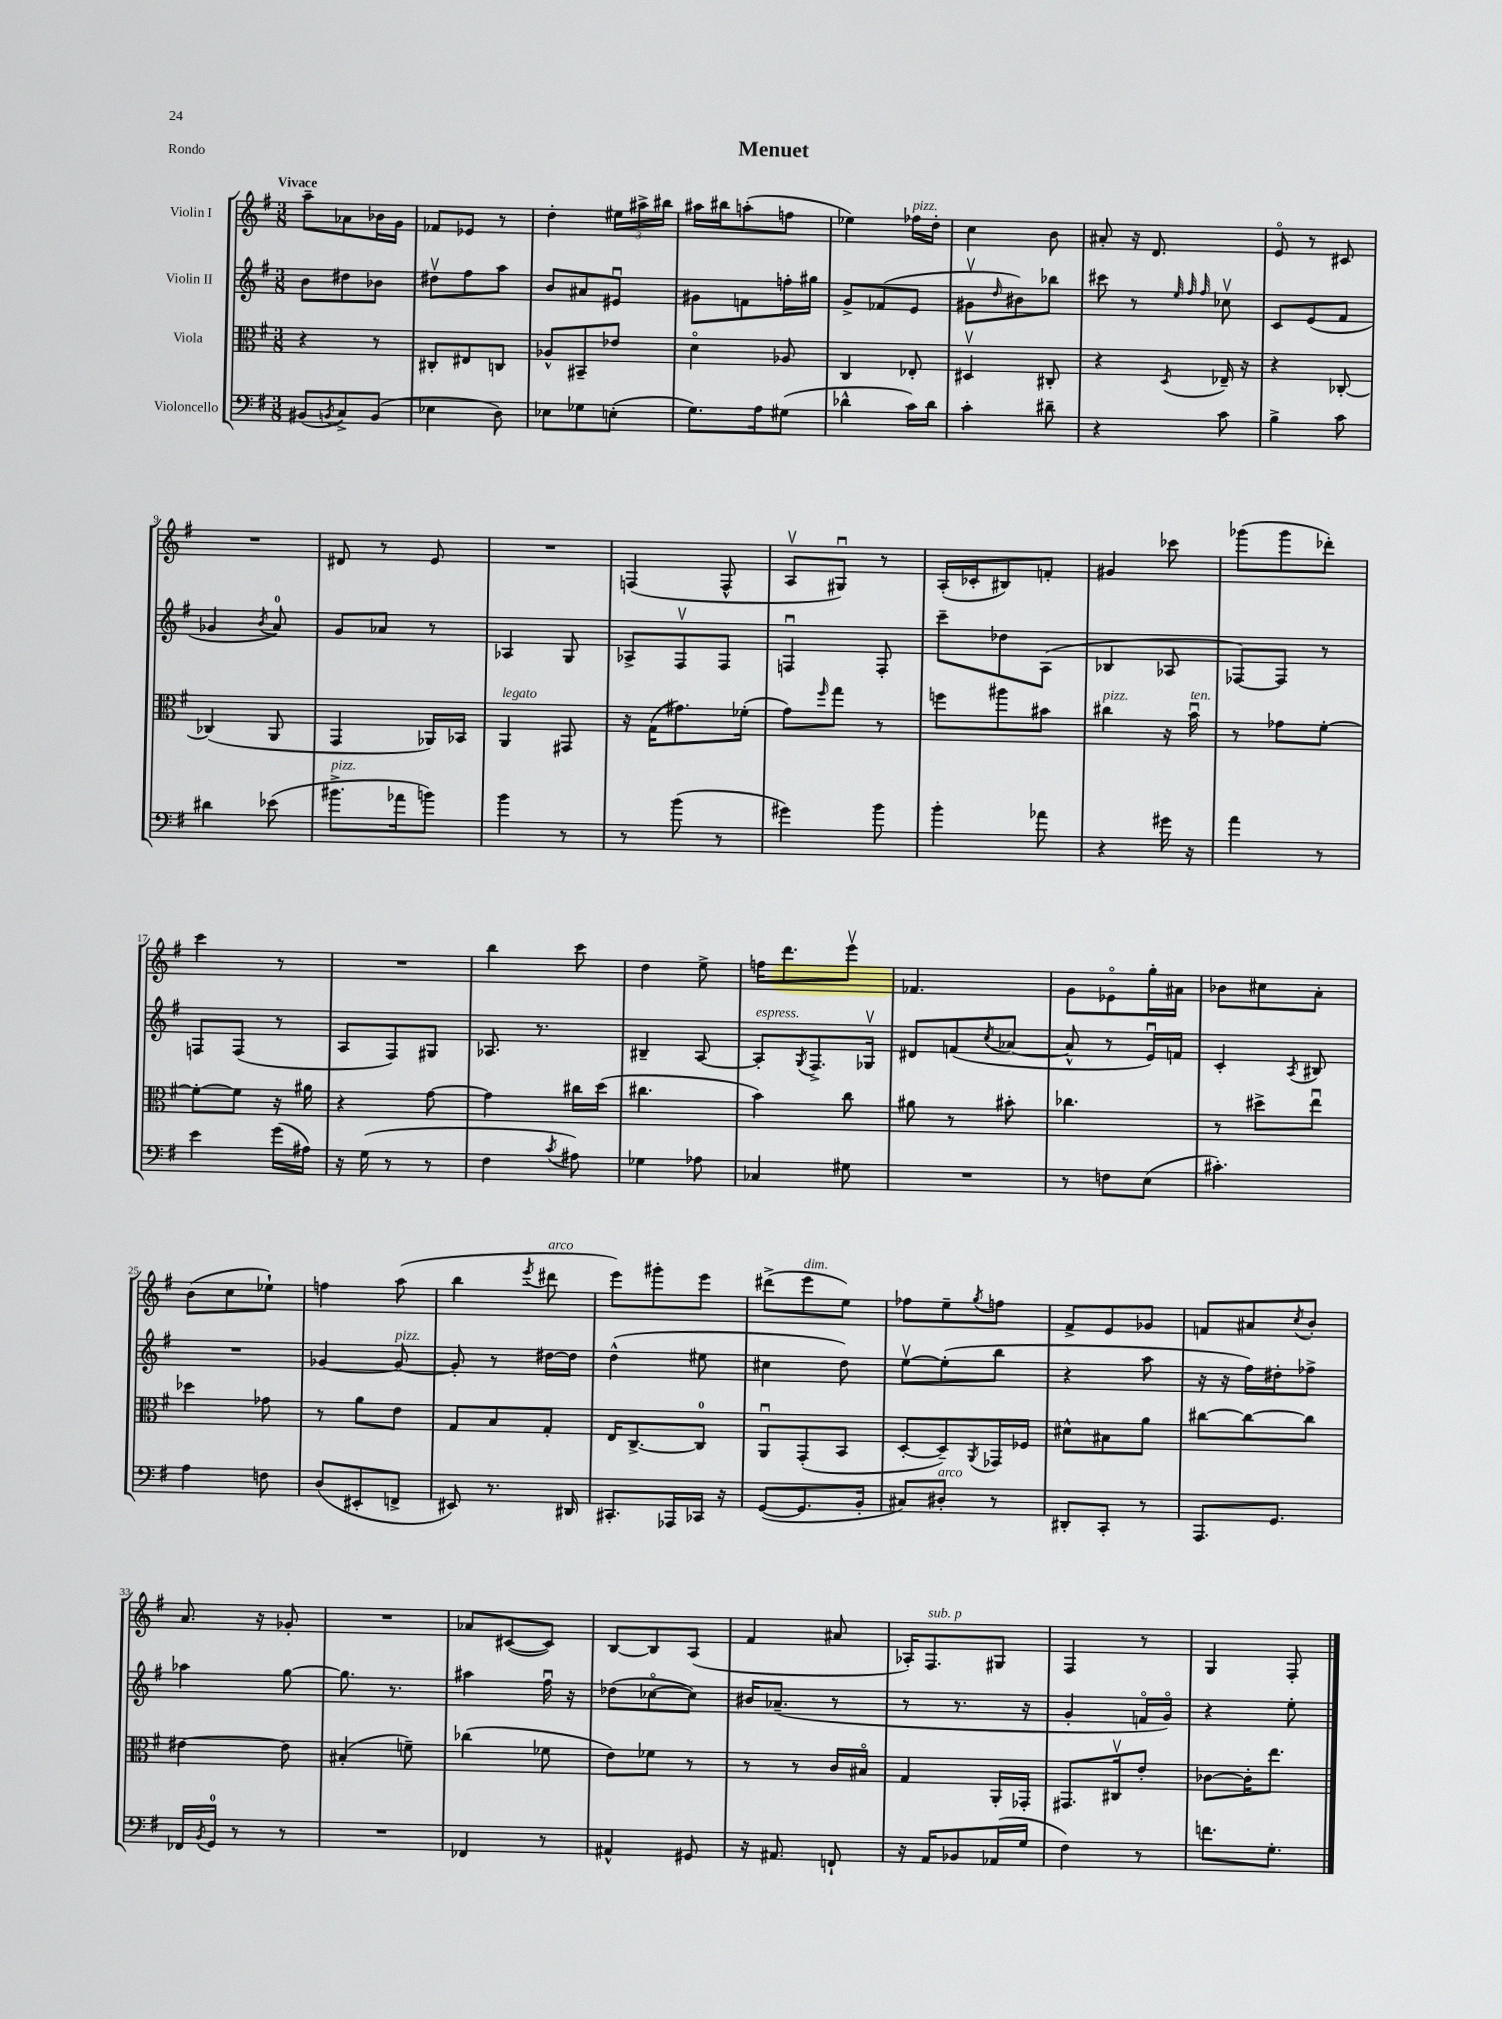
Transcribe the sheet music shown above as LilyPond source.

\header { title = "Menuet" piece = "Rondo" }
<<
\new StaffGroup <<
\new Staff = "s0" \with { instrumentName = "Violin I" } {
    \clef treble \key g \major \numericTimeSignature \time 3/8 \tempo "Vivace"
    a''8-- aes'8 bes'16 g'16 |
    fes'8 ees'8 r8 |
    d''4-. \tuplet 3/2 { eis''16 ais''16-> bis''16 } |
    ais''16 bis''16 a''8-.( f''8 |
    ees''4) fes''16^\markup { \italic "pizz." } d''16-. |
    c''4 b'8 |
    ais'8-. r16 d'8. |
    e'8\flageolet r8 cis'8 |
    R4. |
    dis'8 r8 e'8 |
    R4. |
    f4( f8-^ |
    a8\upbow gis8\downbow) r8 |
    a16-.( ces'16-. bis8) f'8-. |
    gis'4 ces'''8 |
    ges'''8( ges'''8 des'''8-.) |
    c'''4 r8 |
    R4. |
    b''4 c'''8 |
    d''4 e''8-> |
    f''16 d'''8. e'''8\upbow |
    fes'4. |
    g'8 ees'8\flageolet g''16-. ais'16 |
    bes'8 cis''8 a'8-. |
    b'8( c''8 ees''8-!) |
    f''4 a''8( |
    b''4 \acciaccatura { e'''8 } dis'''8^\markup { \italic "arco" } |
    e'''8) gis'''8-. e'''8 |
    dis'''8->( e'''8^\markup { \italic "dim." } e''8) |
    fes''8 e''8-- \acciaccatura { g''8 } f''8 |
    fis'8-> e'8 ges'8 |
    f'8 ais'8 \acciaccatura { c''8 } b'8-. |
    a'8. r16 ges'8-. |
    R4. |
    aes'8 cis'8~( cis'8) |
    b8~ b8 a8( |
    fis'4 ais'8 |
    aes16-.) fis8.^\markup { \italic "sub. p" } gis8 |
    fis4 r8 |
    g4 fis8-. \bar "|." |
}
\new Staff = "s1" \with { instrumentName = "Violin II" } {
    \clef treble \key g \major \numericTimeSignature \time 3/8
    b'8 dis''8 bes'8 |
    dis''8\upbow fis''8 a''8 |
    b'8 ais'8 eis'8\downbow |
    gis'8 f'8 f''16-. gis''16 |
    g'8-> fes'8( e'8 |
    gis'8\upbow \grace { d''16 } bis'8) bes''8 |
    cis'''8 r8 \grace { e''32 fis''32 fis''32 } ces''8\upbow |
    c'8 e'8( fis'8 |
    ges'4 \acciaccatura { b'8 } a'8-0) |
    g'8 aes'8 r8 |
    aes4 g8 |
    aes8-> fis8\upbow fis8 |
    f4\downbow f8-. |
    c'''8-- des''8 a8( |
    bes4 aes8 |
    fes8~) fes8 r8 |
    f8 f8( r8 |
    a8 fis8) gis8 |
    aes8. r8. |
    bis4-- a8~ |
    a8-.^\markup { \italic "espress." } \acciaccatura { g8 } fis8.-> ges16\upbow |
    dis'8 f'8( \acciaccatura { c''8 } aes'8~ |
    aes'8-^ r8 e'16\downbow) f'16 |
    c'4-. \acciaccatura { a8 } bis8 |
    R4. |
    ges'4~ ges'8~^\markup { \italic "pizz." } |
    ges'8-. r8 dis''16~ dis''16 |
    d''4-^( eis''8 |
    cis''4 d''8) |
    e''8~\upbow e''8-.( b''8 |
    r4 a''8 |
    r16 r16 fis''16) dis''16-. fes''8-> |
    aes''4 g''8~ |
    g''8. r8. |
    ais''4 fis''16\downbow r16 |
    des''8( ces''8~\flageolet ces''8) |
    bis'16 aes'8.--( r8 |
    r8 r8. r16 |
    g'4-. f'16\flageolet g'16\flageolet) |
    r4 e''8-. \bar "|." |
}
\new Staff = "s2" \with { instrumentName = "Viola" } {
    \clef alto \key g \major \numericTimeSignature \time 3/8
    r4 r8 |
    cis8-. eis8 c8 |
    aes8-^ bis,8-- ees'8 |
    d'4\flageolet aes8 |
    c4 ees8-. |
    dis4\upbow cis8-. |
    r4 \acciaccatura { d8 } ees16-- r16 |
    r4 ces8~-. |
    ces4( a,8 |
    g,4 aes,16) bes,16 |
    a,4^\markup { \italic "legato" } gis,8 |
    r16 g16( gis'8.) fes'16-.( |
    g'8) \grace { fis''16 } g''8 r8 |
    f''8 ais''8 bis'8 |
    cis''4^\markup { \italic "pizz." } r16 b'16\downbow^\markup { \italic "ten." } |
    r8 ges'8 fis'8~-. |
    fis'8~-. fis'8 r16 ais'16 |
    r4 g'8~ |
    g'4 cis''16 d''16( |
    cis''4. |
    b'4) c''8 |
    ais'8 r8 bis'8-. |
    ces''4. |
    r8 dis''8-> e''8\downbow |
    des''4 ges'8 |
    r8 a'8 e'8 |
    g8 b8 g8-. |
    e16 c8.~-> c8-0 |
    a,8\downbow g,8-.( b,8 |
    d8~-. d8--) \acciaccatura { a,8 } ges,16 fes16 |
    dis'8-^ bis8 a'8 |
    cis''8~ cis''8~ cis''8 |
    eis'4~ eis'8 |
    bis4-.( f'8--) |
    ces''4( fes'8 |
    e'8) fes'8 r8 |
    r8 r8 c'16 bis16\flageolet |
    g4 a,16-. ges,16-. |
    gis,8. cis16\upbow e'8-. |
    ces'8~ ces'16-. e''8. \bar "|." |
}
\new Staff = "s3" \with { instrumentName = "Violoncello" } {
    \clef bass \key g \major \numericTimeSignature \time 3/8
    bis,8( \acciaccatura { b,8 } c8->) b,8( |
    ees4 d8) |
    ees8 ges8 e8-.( |
    g8.) a16 gis8( |
    des'4-^ c'16) des'16 |
    c'4-. dis'8-- |
    r4 c'8 |
    b4-> c'8 |
    dis'4 ees'8( |
    bis'8.->^\markup { \italic "pizz." } aes'16 b'8) |
    b'4 r8 |
    r8 b'8( r8 |
    gis'4) b'8 |
    b'4-. aes'8 |
    r4 gis'16 r16 |
    a'4 r8 |
    e'4 g'16( ais16) |
    r16 g16( r8 r8 |
    fis4 \acciaccatura { c'8 } ais8) |
    ges4 aes8 |
    ces4 gis8 |
    R4. |
    r8 f8 e8( |
    cis'4.-.) |
    a4 f8 |
    d8( eis,8-. f,8-> |
    eis,8) r8. dis,16 |
    cis,8.-. aes,,16 ces,16 r16 |
    g,8~( g,8. b,16-. |
    cis8) dis8-.^\markup { \italic "arco" } r8 |
    dis,8-. c,8-. r8 |
    a,,8. g,8. |
    fes,16 \acciaccatura { b,8 } g,16-0 r8 r8 |
    R4. |
    fes,4 r8 |
    ais,4-^ gis,8 |
    r16 ais,8. f,8-! |
    r16 a,16 bes,8 aes,16( g16 |
    fis4) r8 |
    f'8. g8.-. \bar "|." |
}
>>
>>
